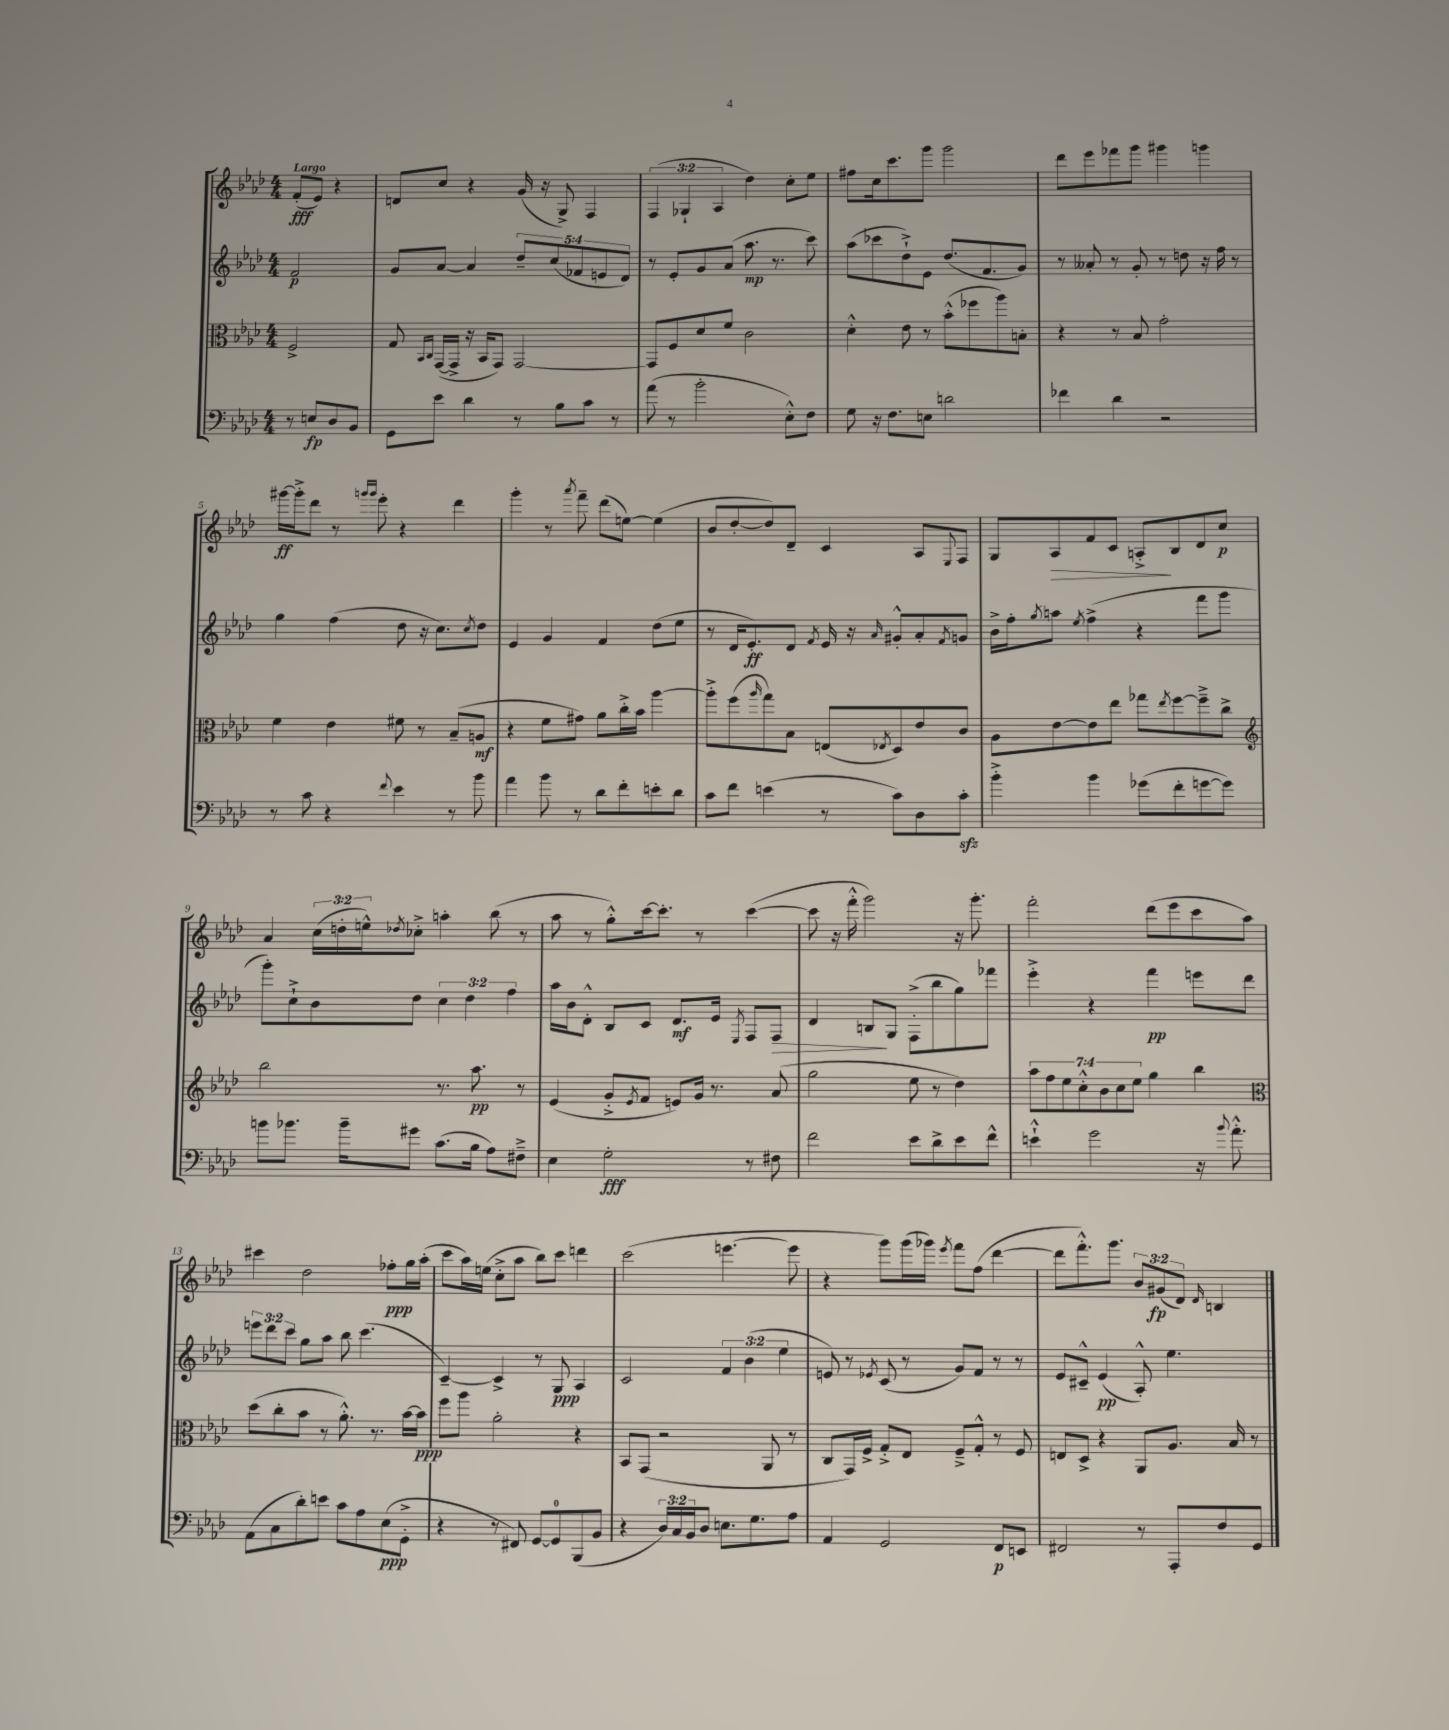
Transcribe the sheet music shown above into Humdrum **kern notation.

**kern	**dynam	**kern	**dynam	**kern	**dynam	**kern	**dynam
*part4	*part4	*part3	*part3	*part2	*part2	*part1	*part1
*staff4	*staff4	*staff3	*staff3	*staff2	*staff2	*staff1	*staff1
*clefF4	*	*clefC3	*	*clefG2	*	*clefG2	*
*k[b-e-a-d-]	*	*k[b-e-a-d-]	*	*k[b-e-a-d-]	*	*k[b-e-a-d-]	*
*M4/4	*	*M4/4	*	*M4/4	*	*M4/4	*
=	=	=	=	=	=	=	=
!	!	!	!	!	!	!LO:TX:a:B:t=Largo	!
8r	.	2F^/	.	2f/	p	(8f'/L	fff
8En/L	fp	.	.	.	.	8e-/J)	.
8D-/	.	.	.	.	.	4r	.
8BB-/J	.	.	.	.	.	.	.
=1	=1	=1	=1	=1	=1	=1	=1
8GG\L	.	8G/	.	8g/L	.	8dn/L	.
.	.	16qqBB-/LL	.	.	.	.	.
.	.	16qqC/JJ	.	.	.	.	.
8e-\J	.	([16GG/LL	.	[8a-/J	.	8cc/J	.
.	.	16GG^/JJ]	.	.	.	.	.
4d-\	.	16r	.	4a-/]	.	4r	.
.	.	16BB-/KL	.	.	.	.	.
.	.	8GG/J)	.	.	.	.	.
8r	.	[2GG/	.	10dd-~/L	.	(16g/	.
.	.	.	.	.	.	16r	.
.	.	.	.	(10cc/	.	.	.
8B-\L	.	.	.	.	.	8G^/)	.
.	.	.	.	10f-X/	.	.	.
8c\J	.	.	.	.	.	4F/	.
.	.	.	.	10en/	.	.	.
8r	.	.	.	.	.	.	.
.	.	.	.	10d-/J)	.	.	.
=2	=2	=2	=2	=2	=2	=2	=2
(8a-\	.	8GG/L]	.	8r	.	(6F/	.
8r	.	8F/	.	8e-'/L	.	.	.
.	.	.	.	.	.	6G-X`/	.
2b-'\	.	8d-/	.	8g/	.	.	.
.	.	.	.	.	.	6A-/	.
.	.	8f/J	.	(8a-/J	.	.	.
.	.	2c\	.	8.aa-\	mp	4dd-\)	.
.	.	.	.	8.r	.	.	.
8E-'^^\L)	.	.	.	.	.	8cc'\L	.
8F\J	.	.	.	8ccc\)	.	8ee-\J	.
=3	=3	=3	=3	=3	=3	=3	=3
8G\	.	4d-'^^\	.	(8aa-\L	.	8ff#X\L	.
16r	.	.	.	8ccc-X\	.	16cc\k	.
8.F\L	.	.	.	.	.	8.ccc\	.
.	.	8e-\	.	8dd-`^\)	.	.	.
8En\J	.	8r	.	8e-\J	.	8ggg\J	.
2dn\	.	(8b-'^^\L	.	(8.dd-/L	.	2ggg\	.
.	.	8ff-X\	.	.	.	.	.
.	.	.	.	8.f/	.	.	.
.	.	8aa-\)	.	.	.	.	.
.	.	8Bn'\J	.	8g/J)	.	.	.
=4	=4	=4	=4	=4	=4	=4	=4
4f-X\	.	4r	.	8r	.	8ddd-\L	.
.	.	.	.	8a--X'/	.	8eee-\	.
4d-\	.	8r	.	8r	.	8fff-X\	.
.	.	8B-/	.	8g'/	.	8ggg\J	.
2r	.	2g'\	.	8r	.	4ggg#X\	.
.	.	.	.	8ddn\	.	.	.
.	.	.	.	16r	.	4gggn\	.
.	.	.	.	16ff\	.	.	.
.	.	.	.	8r	.	.	.
!!LO:LB:g=z
=5	=5	=5	=5	=5	=5	=5	=5
8r	.	4f\	.	4gg\	.	[16ggg#X\LL	ff
.	.	.	.	.	.	16ggg#'^\J]	.
8c\	.	.	.	.	.	8ddd-\J	.
4r	.	4e-\	.	(4ff\	.	8r	.
.	.	.	.	.	.	16qqgggn/LL	.
.	.	.	.	.	.	16qqggg/JJ	.
.	.	.	.	.	.	8eee-'\	.
8qqf/	.	.	.	.	.	.	.
4e-\	.	8f#X\	.	8dd-\	.	4r	.
.	.	8r	.	16r	.	.	.
.	.	.	.	8.cc\L)	.	.	.
8r	.	(8B-~/L	.	.	.	4ddd-\	.
.	.	.	.	8qcc/	.	.	.
8b-\	.	8An/J	mf	8dd-\J	.	.	.
=6	=6	=6	=6	=6	=6	=6	=6
4a-\	.	4r	.	4e-/	.	4ggg'\	.
8b-\	.	8f\L	.	4g/	.	8r	.
.	.	.	.	.	.	8qaaa-/	.
8r	.	8g#X\J)	.	.	.	8fff~\	.
8d-\L	.	8a-\L	.	4f/	.	(8ddd-\L	.
8f'\	.	16cc'^\L	.	.	.	[8een\J)	.
.	.	16b-\JJ	.	.	.	.	.
8en'\	.	[4aa-\	.	(8dd-\L	.	(4ee\]	.
8d-\J	.	.	.	8ee-\J	.	.	.
=7	=7	=7	=7	=7	=7	=7	=7
8c\L	.	8aa-'^\L]	.	8r	.	8b-/L	.
8f\J	.	(8ff\	.	16d-/KL	.	[8dd-'/	.
.	.	.	.	8.e-'/)	ff	.	.
.	.	16qqaa-/	.	.	.	.	.
(4en\	.	8gg\)	.	.	.	8dd-/])	.
.	.	8B-\J	.	8d-/J	.	8d-~/J	.
.	.	.	.	8qf/	.	.	.
8r	.	(8En/L	.	16e-/	.	4c/	.
.	.	.	.	16r	.	.	.
.	.	8qE-X/	.	16qqa-/	.	.	.
8c\L)	.	8D-/)	.	8g#X'^^/L	.	.	.
8D-\	.	8e-/	.	8a-'/	.	8A-/L	.
.	.	.	.	8qf/	.	8qqE-/	.
8czz'\J	.	8c/J	.	8gn/J	.	8F/J	.
=8	=8	=8	=8	=8	=8	=8	=8
4b-'^\	.	8A-\L	.	16b-^\LL	.	8G/L	.
.	.	.	.	16ff'\J	.	.	.
.	.	.	.	8qgg/	.	.	.
!	!	!	!	!	!	!	!LO:HP:b
.	.	[8e-\	.	8aan\J	.	8A-/	>
.	.	.	.	8qee-/	.	.	.
4b-\	.	8e-\]	.	(4ff^\	.	8f/	.
.	.	8ee-\J	.	.	.	8c/J	.
(8g-X\L	.	8gg-X\L	.	4r	.	8An'^/L	.
.	.	8qee-/	.	.	.	.	.
8f'\	.	[8ff\	.	.	.	8B-/	]
[8gn\	.	8ff~^\]	.	8fff\L	.	8d-/	.
8g\J])	.	8cc^\J	.	8ggg\J	.	8cc/J	p
!!LO:LB:g=z
=9	=9	=9	=9	=9	=9	=9	=9
*	*	*clefG2	*	*	*	*	*
8bn\L	.	2bb-\	.	8ggg'\L)	.	4a-/	.
8.b-X\J	.	.	.	8cc`^\	.	.	.
.	.	.	.	8b-\	.	(24cc\LL	.
.	.	.	.	.	.	24ddn'\	.
16b-~\KL	.	.	.	.	.	.	.
.	.	.	.	.	.	24een^^\J)	.
.	.	.	.	.	.	8qdd-X/	.
8g#X\J	.	.	.	8dd-\J	.	8cc-X'^\J	.
(8.c\L	.	8.r	.	6cc\	.	4aan'\	.
.	.	.	.	6dd-\	.	.	.
16B-\Jk	.	8.aa-\	pp	.	.	.	.
8A-\L)	.	.	.	.	.	(8bb-\	.
.	.	.	.	6ff\	.	.	.
8F#X~^\J	.	8r	.	.	.	8r	.
=10	=10	=10	=10	=10	=10	=10	=10
4E-\	.	(4e-/	.	16aa-\LL	.	8aa-\	.
.	.	.	.	16b-\J	.	.	.
.	.	.	.	8d-'^^\J	.	8r	.
2G'\	fff	8g'^/L	.	8B-/L	.	8gg'^^\L)	.
.	.	8qe-/	.	.	.	.	.
.	.	8f/J	.	8c/J	.	[16ccc\k	.
.	.	.	.	.	.	8.ccc'\J]	.
.	.	8en/L)	.	8.d-/L	mf	.	.
.	.	16g/Jk	.	.	.	8r	.
.	.	8.r	.	16e-/Jk	.	.	.
.	.	.	.	8qE-/	.	.	.
8r	.	.	.	8F/L	.	([4ccc\	.
!	!	!	!	!	!LO:HP:b	!	!
8F#X\	.	(8a-/	.	8F/J	>	.	.
=11	=11	=11	=11	=11	=11	=11	=11
2f\	.	2gg\	.	4d-/	.	8ccc\]	.
.	.	.	.	.	.	16r	.
.	.	.	.	.	.	16fff'^^\	.
.	.	.	.	8Bn/L	.	2ggg\)	.
.	.	.	.	8G/J	]	.	.
8e-\L	.	8ee-\	.	(8F'^\L	.	.	.
8d-^\	.	8r	.	8bb-\	.	.	.
8e-\	.	4dd-\)	.	8gg\)	.	16r	.
.	.	.	.	.	.	8.ggg'\	.
8f^^\J	.	.	.	8fff-X\J	.	.	.
=12	=12	=12	=12	=12	=12	=12	=12
4en`^^\	.	14aa-\L	.	4eee-'^\	.	2fff'\	.
.	.	14ff\	.	.	.	.	.
.	.	14ee-\	.	.	.	.	.
.	.	14cc'^^\	.	.	.	.	.
2g\	.	.	.	4r	.	.	.
.	.	14b-\	.	.	.	.	.
.	.	14cc\	.	.	.	.	.
.	.	14ee-\J	.	.	.	.	.
.	.	4gg\	.	4fff\	pp	(8ddd-\L	.
.	.	.	.	.	.	8eee-\	.
16r	.	4bb-\	.	8eeen\L	.	8ccc\	.
8qqb-/	.	.	.	.	.	.	.
8.a-'^^\	.	.	.	.	.	.	.
.	.	.	.	8ddd-\J	.	8aa-\J)	.
!!LO:LB:g=z
=13	=13	=13	=13	=13	=13	=13	=13
*	*	*clefC3	*	*	*	*	*
(8AA-\L	.	(8dd-\L	.	12eeen\L	.	4ccc#X\	.
.	.	.	.	12ddd-\	.	.	.
8C\	.	8cc'\	.	.	.	.	.
.	.	.	.	12ccc\J	.	.	.
8d-'\)	.	8b-\J	.	8gg\L	.	2dd-\	.
8en\J	.	8r	.	8aa-\J	.	.	.
8c\L	.	8.a-'^^\)	.	8bb-\	.	.	.
8A-\	.	.	.	(4.ccc\	.	.	.
.	.	8.r	.	.	.	.	.
(8E-\	ppp	.	.	.	.	8ff-X'\L	ppp
8GG'^\J	.	[16b-\LL	.	.	.	16gg\L	.
.	.	16b-\JJ]	ppp	.	.	(16aa-'\JJ	.
=14	=14	=14	=14	=14	=14	=14	=14
4r	.	8ff\L	.	[4c~/)	.	8ccc\L	.
.	.	8aa-\J	.	.	.	16aa-\L)	.
.	.	.	.	.	.	(16een\JJ	.
8r	.	2a-'\	.	4c^/]	.	8cc'^\L	.
8FF#X/)	.	.	.	.	.	8aa-\J	.
[8GG/L	.	.	.	8r	.	8bb-\L)	.
8GG/]	.	.	.	8G/	ppp	8ccc\J	.
(8BBB-/	.	4r	.	4A-/	.	4dddn\	.
8BB-/J	.	.	.	.	.	.	.
=15	=15	=15	=15	=15	=15	=15	=15
4r	.	8BB-/L	.	2c/	.	(2ccc\	.
.	.	(8GG/J	.	.	.	.	.
24D-/LL)	.	2r	.	.	.	.	.
24C/	.	.	.	.	.	.	.
24BB-/J	.	.	.	.	.	.	.
8D-/J	.	.	.	.	.	.	.
8.En\L	.	.	.	6f/	.	[4.eeen\	.
.	.	.	.	(6b-\	.	.	.
8.G\	.	.	.	.	.	.	.
.	.	8AA-/	.	.	.	.	.
.	.	.	.	6ee-\	.	.	.
8A-\J	.	8r	.	.	.	8eee\]	.
=16	=16	=16	=16	=16	=16	=16	=16
4AA-/	.	8C/L	.	8en/)	.	4r	.
.	.	16GG/L)	.	8r	.	.	.
.	.	16F^/JJ	.	.	.	.	.
.	.	.	.	8qe-X/	.	.	.
2GG/	.	8G'^/L	.	(8c/	.	8ggg\L)	.
.	.	8E-/J	.	8r	.	(16ggg\L	.
.	.	.	.	.	.	16ggg-X\JJ)	.
.	.	.	.	.	.	8qeee-/	.
.	.	8F~^/L	.	8g/L)	.	8fff\L	.
.	.	8G'^^/J	.	8f/J	.	(8ff\J	.
8FF/L	p	8r	.	8r	.	[4ddd-\	.
8EEn/J	.	8F/	.	8r	.	.	.
=17	=17	=17	=17	=17	=17	=17	=17
2FF#X/	.	8En/L	.	8e-/L	.	8ddd-\L]	.
.	.	8D-^/J	.	8c#X~^^/J	.	8.fff'^^\)	.
.	.	4r	.	(4e-/	pp	.	.
.	.	.	.	.	.	8.ggg\J	.
8r	.	8AA-/L	.	8A-'^^/)	.	12b-/L	.
.	.	.	.	.	.	(12g#X/	fp
8AAA-'/L	.	8.A-/J	.	4.ee-\	.	.	.
.	.	.	.	.	.	12d-/J)	.
.	.	.	.	.	.	16qqd-/	.
8F/	.	.	.	.	.	4Bn/	.
.	.	16B-/	.	.	.	.	.
8GG/J	.	8r	.	.	.	.	.
==	==	==	==	==	==	==	==
*-	*-	*-	*-	*-	*-	*-	*-
